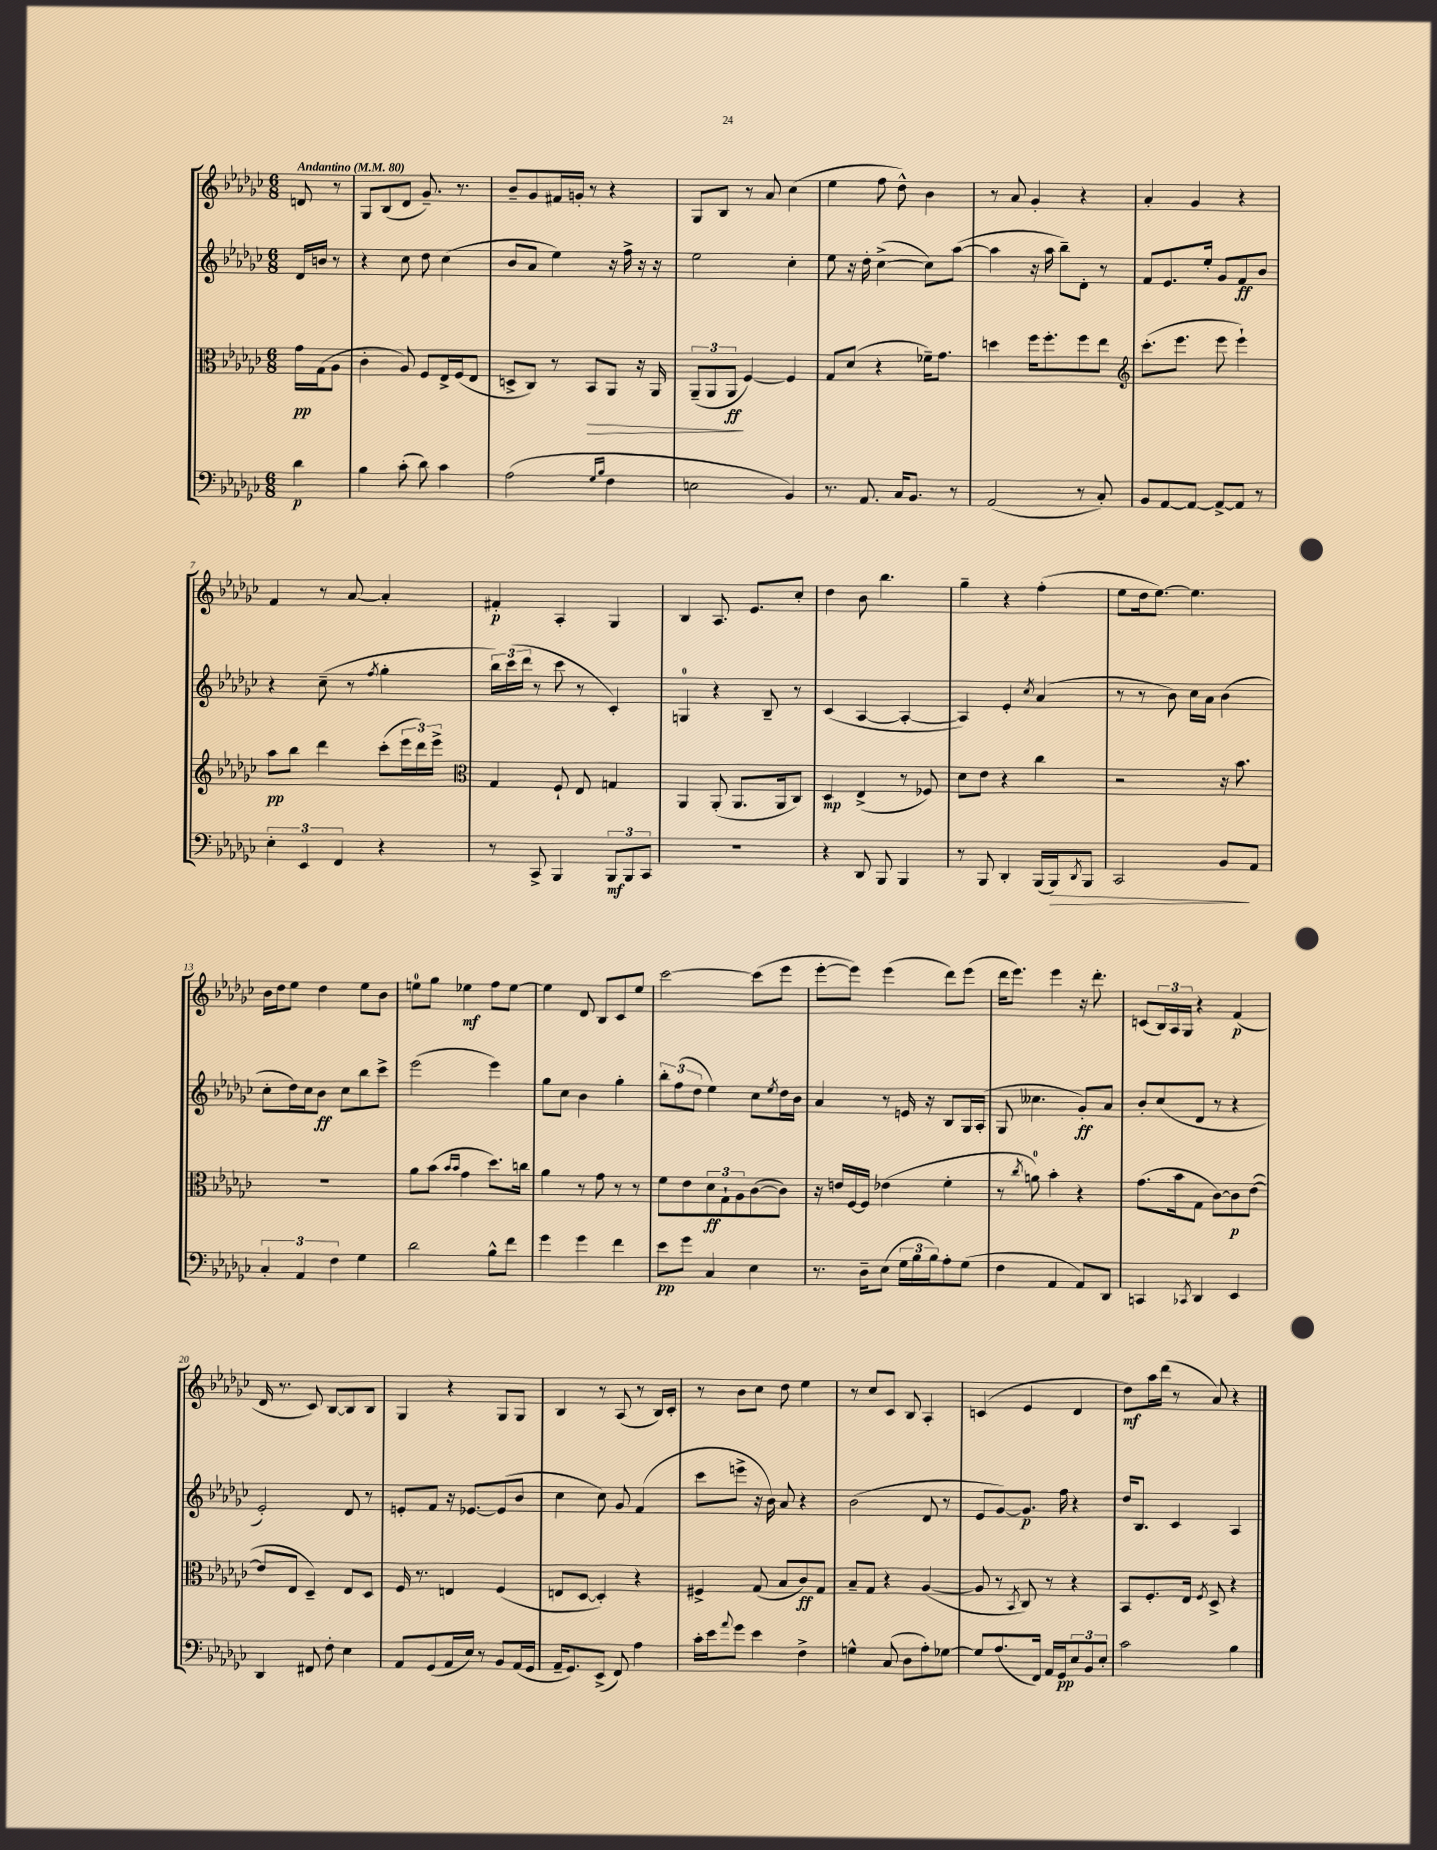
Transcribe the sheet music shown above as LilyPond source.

<<
\new StaffGroup <<
\new Staff = "s0" {
    \clef treble \key ges \major \numericTimeSignature \time 6/8 \partial 4 \tempo "Andantino" 4 = 80
    d'8 r8 |
    ges8 bes8( des'8 ges'8.--) r8. |
    bes'8-- ges'8 fis'16 g'16-. r8 r4 |
    ges8 bes8 r8 aes'8 ces''4( |
    ees''4 f''8 des''8-^) bes'4 |
    r8 aes'8 ges'4-. r4 |
    aes'4-. ges'4 r4 |
    f'4 r8 aes'8~ aes'4-. |
    fis'4-.\p aes4-. ges4 |
    bes4 aes8. ees'8. ces''8-. |
    des''4 bes'8 bes''4. |
    ges''4-- r4 f''4-.( |
    ees''8 des''16 ees''8.~) ees''4. |
    bes'16 des''16 ees''8 des''4 ees''8 bes'8 |
    e''8-0 ges''8 ees''4\mf f''8 ees''8~ |
    ees''4 des'8 bes8 ces'8 ees''8 |
    ces'''2~ ces'''8( ees'''8 |
    ees'''8~-. ees'''8) ees'''4( des'''8) ees'''8( |
    des'''16 ees'''8.) ees'''4 r16 des'''8.-. |
    c'8( \tuplet 3/2 { bes16) aes16 ges16 } r4 f'4\p( |
    des'16 r8. ces'8) bes8~ bes8 bes8 |
    ges4 r4 ges8 ges8 |
    bes4 r8 aes8( r8 bes16) ces'16-. |
    r8 bes'8 ces''8 des''8 ees''4 |
    r8 ces''8 ces'8 bes8 aes4-. |
    c'4( ees'4 des'4 |
    des''8\mf) aes''16 des'''16( r8 aes'8) r4 \bar "|." |
}
\new Staff = "s1" {
    \clef treble \key ges \major \numericTimeSignature \time 6/8 \partial 4
    des'16 b'16 r8 |
    r4 ces''8 des''8 ces''4( |
    bes'8 aes'8 ees''4) r16 f''16-> r16 r16 |
    ees''2 ces''4-. |
    ees''8 r16 des''16-. ces''4~->( ces''8) aes''8~( |
    aes''4 r16 aes''16 bes''8--) des'8-. r8 |
    f'8 ees'8. ees''16-. ges'8 f'8\ff bes'8 |
    r4 ces''8--( r8 \acciaccatura { f''8 } ges''4-. |
    \tuplet 3/2 { bes''16) ces'''16( des'''16 } r8 ces'''8 r8 ces'4-.) |
    g4-0 r4 bes8-- r8 |
    ces'4( aes4~ aes4~-. |
    aes4) ees'4-. \acciaccatura { ces''8 } aes'4( |
    r8 r8 bes'8) ces''16 aes'16 bes'4( |
    ces''8-. des''16) ces''16 bes'8\ff ces''8 bes''8 ces'''8-> |
    ees'''2( ees'''4) |
    ges''8 ces''8 bes'4 ges''4-. |
    \tuplet 3/2 { bes''8-. f''8( des''8 } ees''4) ces''8 \acciaccatura { ees''8 } des''16 bes'16 |
    aes'4 r8 e'16 r16 bes8 ges16 aes16-.( |
    ges8 ceses''4. ges'8-.\ff) aes'8 |
    bes'8-. ces''8( des'8 r8 r4 |
    ees'2-.) des'8 r8 |
    e'8-. f'8 r16 ees'8.~ ees'8( bes'8 |
    ces''4 ces''8) ges'8 f'4( |
    ces'''8 e'''8-> r16 bes'16) aes'8 r4 |
    bes'2( des'8 r8 |
    ees'8 ges'8~) ges'8.\p f''16 r4 |
    des''16 bes8. ces'4 aes4 \bar "|." |
}
\new Staff = "s2" {
    \clef alto \key ges \major \numericTimeSignature \time 6/8 \partial 4
    ges'16\pp ges16( aes8 |
    ces'4-. aes8) f8 ees16-> f16( ees8 |
    d8-> ces8) r8 bes,8\> aes,8 r16 aes,16 |
    \tuplet 3/2 { aes,8--( aes,8 aes,8\ff\! } f4~) f4 |
    ges8 des'8( r4 fes'16--) ges'8. |
    d''4 f''16 f''8.-. f''8 ees''8 |
    \clef treble ces'''8.-.( ees'''8. ees'''8 ees'''4-!) |
    aes''8\pp bes''8 des'''4 ces'''8-.( \tuplet 3/2 { ees'''16 des'''16) ees'''16-> } |
    \clef alto ges4 f8-! ees8 g4 |
    aes,4 aes,8-.( aes,8. aes,16 ces8) |
    des4\mp ees4->( r8 fes8) |
    des'8 ees'8 r4 ces''4 |
    r2 r16 bes'8. |
    R2. |
    aes'8 bes'8( \grace { bes'16 bes'16 } ges'4 des''8.) c''16 |
    aes'4 r8 ges'8 r8 r8 |
    f'8 ees'8 \tuplet 3/2 { des'8\ff ges8-! aes8 } ces'8~( ces'8) |
    r16 e'16 f16~ f16 ees'4( f'4-. |
    r8 \acciaccatura { ces''8 } a'8-0) bes'4-. r4 |
    ges'8.( bes'16 ges8 ces'8~) ces'8\p ees'8~( |
    ees'8 ees8 des4--) ees8 des8 |
    f16 r8. e4 f4( |
    e8 des8~ des4-.) r4 |
    fis4-> ges8( bes8 ces'8\ff) ges8 |
    bes8-- ges8 r4 aes4~( |
    aes8 r8 \acciaccatura { bes,8 } ces8) r8 r4 |
    bes,8 f8.-. ees16 \acciaccatura { f8 } des8-> r4 \bar "|." |
}
\new Staff = "s3" {
    \clef bass \key ges \major \numericTimeSignature \time 6/8 \partial 4
    des'4\p |
    bes4 ces'8-.( des'8) ces'4 |
    aes2( \grace { ges16 bes16 } f4 |
    e2 bes,4) |
    r8. aes,8. ces16 bes,8. r8 |
    aes,2( r8 ces8-.) |
    bes,8 aes,8~ aes,8~ aes,8~-> aes,8 r8 |
    \tuplet 3/2 { ees4-. ees,4 f,4 } r4 |
    r8 ces,8-> bes,,4 \tuplet 3/2 { bes,,8\mf bes,,8 ces,8 } |
    R2. |
    r4 des,8 bes,,8 bes,,4 |
    r8 bes,,8 des,4-. bes,,16( bes,,16\>) \acciaccatura { des,8 } bes,,8 |
    ces,2 bes,8\! aes,8 |
    \tuplet 3/2 { ces4-. aes,4 f4 } ges4 |
    des'2 bes8-^ f'8 |
    ges'4 ges'4 f'4 |
    ees'8\pp ges'8 ces4 ees4 |
    r8. des16-- ees8( \tuplet 3/2 { ges16 bes16 bes16) } aes8-. ges8( |
    f4 aes,4 aes,8) des,8 |
    c,4 \acciaccatura { ces,8 } des,4 ees,4 |
    des,4 fis,8 f8-. ees4 |
    aes,8 ges,8( aes,16 ees16) r8 bes,8 aes,16( ges,16 |
    aes,16-- ges,8.) ees,8->( f,8) aes4 |
    ces'16-. ees'16 \appoggiatura { aes'8 } ges'8 ees'4 f4-> |
    g4-^ ces8( des8 aes8-.) ges8~ |
    ges8 aes8.( f,16) aes,16 ges,16\pp \tuplet 3/2 { ees8 bes,8 ees8-. } |
    ces'2 bes4 \bar "|." |
}
>>
>>
